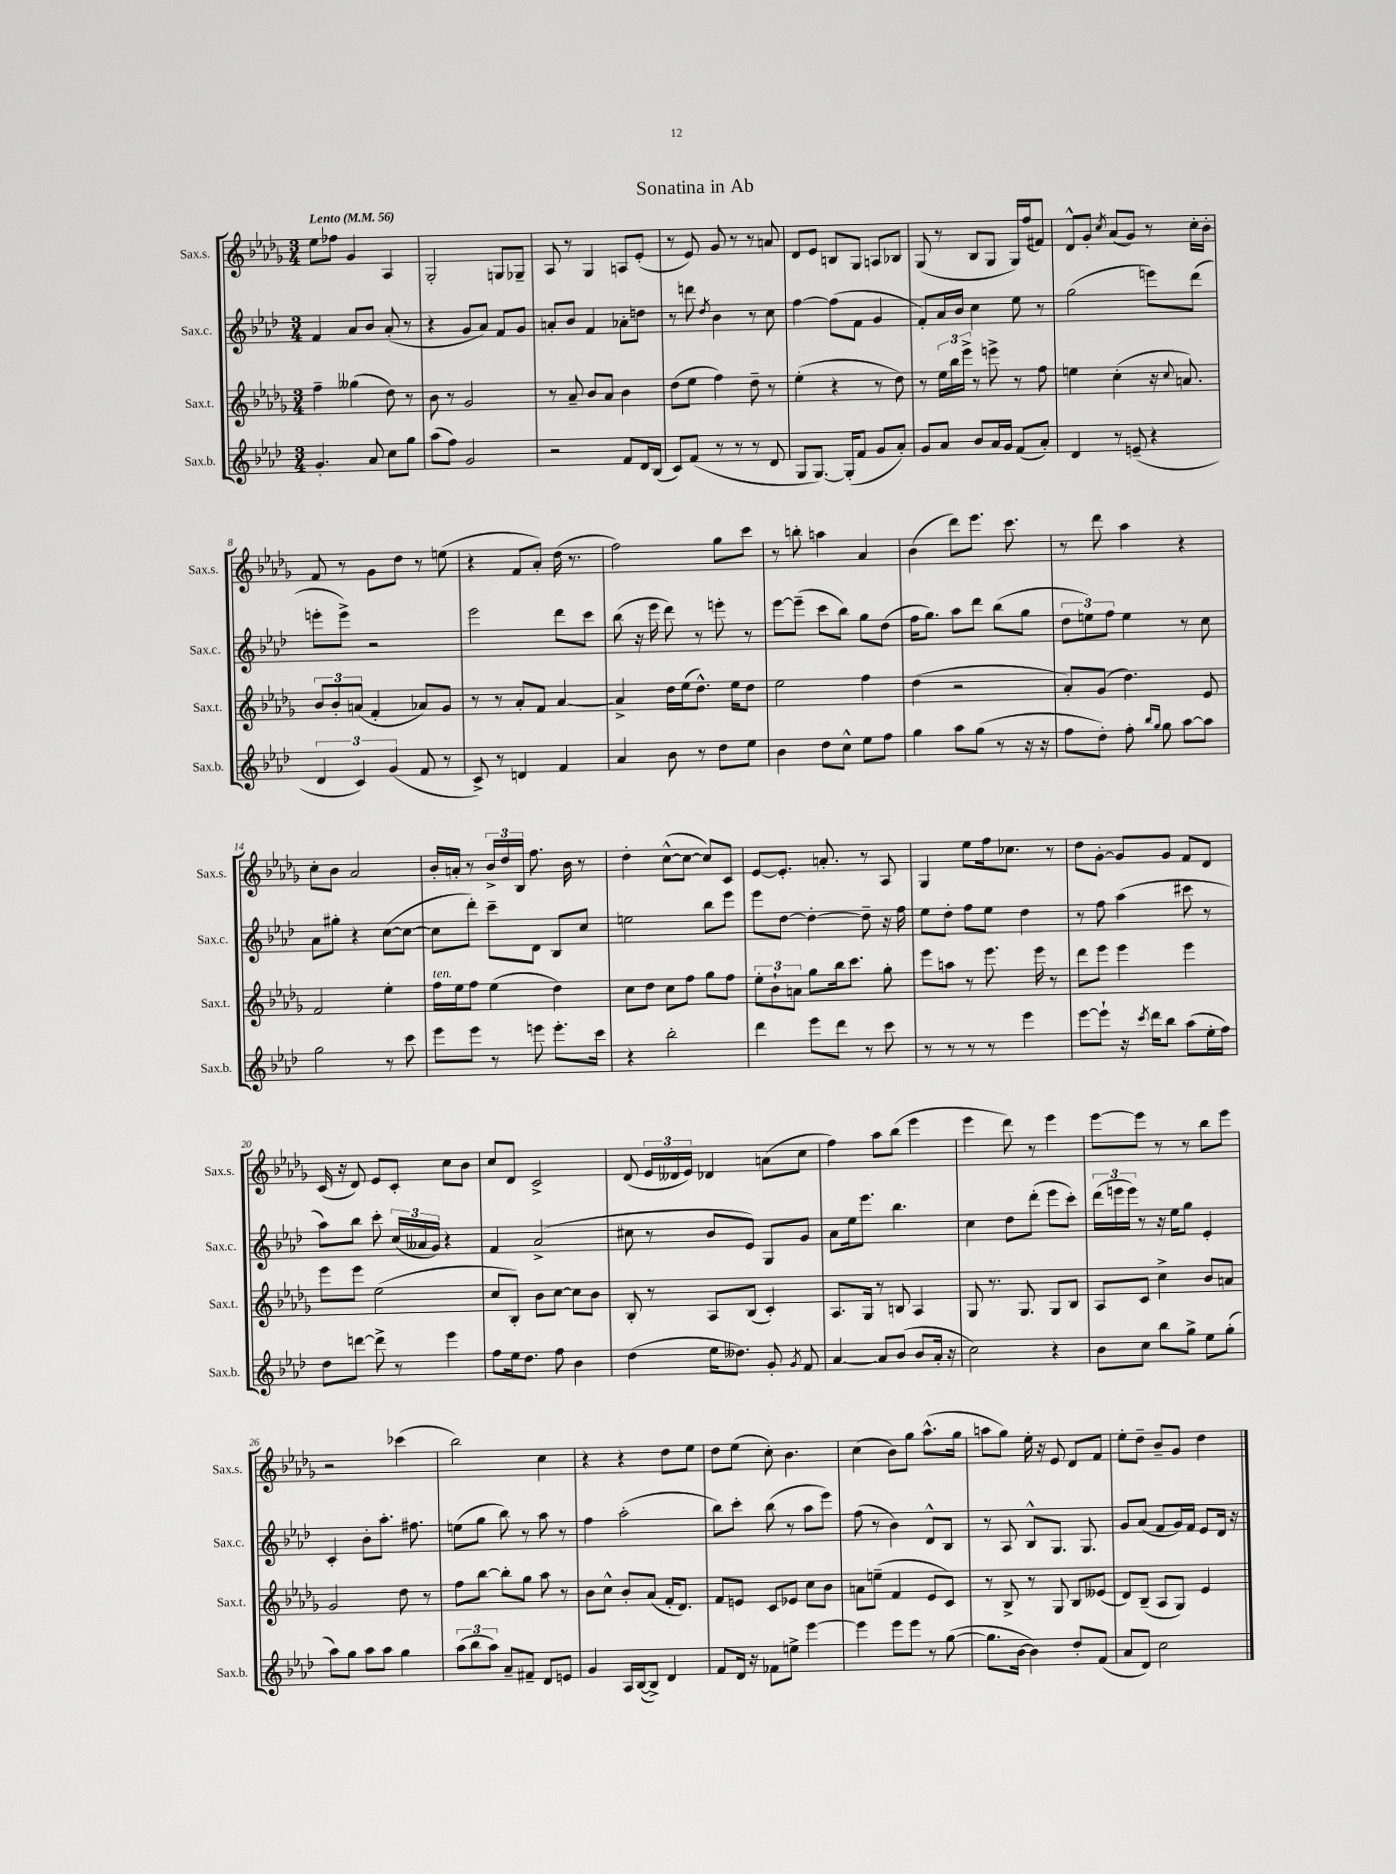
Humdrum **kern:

**kern	**kern	**kern	**kern
*part4	*part3	*part2	*part1
*staff4	*staff3	*staff2	*staff1
*I"Sax.b.	*I"Sax.t.	*I"Sax.c.	*I"Sax.s.
*I'Sax.b.	*I'Sax.t.	*I'Sax.c.	*I'Sax.s.
*clefG2	*clefG2	*clefG2	*clefG2
*k[b-e-a-d-]	*k[b-e-a-d-g-]	*k[b-e-a-d-]	*k[b-e-a-d-g-]
*M3/4	*M3/4	*M3/4	*M3/4
*MM56	*MM56	*MM56	*MM56
=1	=1	=1	=1
!	!	!	!LO:TX:a:B:t=Lento
4.g'/	4ff~\	4f/	8ee-\L
.	.	.	8ff-X\J
.	(4gg--X\	8a-/L	4g-/
8a-/	.	8b-/J	.
8cc\L	8dd-\)	(8a-'/	4A-/
8gg\J	8r	8r	.
=2	=2	=2	=2
(8aa-\L	8b-\	4r	2G-'/
8ff\J)	8r	.	.
2g/	2g-/	8g/L	.
.	.	8a-/J)	.
.	.	8f/L	8Gn/L
.	.	8g/J	8G-X~/J
=3	=3	=3	=3
2r	8r	8an'/L	8A-/
.	8a-~/	8b-/J	8r
.	8b-/L	4f/	4G-/
.	8a-/J	.	.
8f/L	4b-\	8a-X'\L	8An/L
16d-/L	.	8ddn\J	(8e-'/J
(16B-/JJ	.	.	.
=4	=4	=4	=4
8c/L)	(8dd-\L	8r	8r
(8f/J	8ee-\J	8dddn\	8e-/)
.	.	8qdd-/	.
8r	4ff\)	4b-\	8g-/
8r	.	.	8r
8r	8dd-~\	8r	8r
8d-/	8r	8cc\	8an/
=5	=5	=5	=5
8G/L	(4ee-'\	[4ff\	8d-/L
[8.G/J)	.	.	8e-/J
.	4r	(8ff\L]	8Bn/L
(16G'/KL]	.	.	.
8f/J	.	8f\J	8G-/J
8g/L	8r	4g/	8An/L
8a-'/J)	8dd-\)	.	8B-X/J
=6	=6	=6	=6
8g/L	8r	8f'/L)	(8G-/
8a-/J	24ee-\LL	16a-/L	8r
.	24bb-\	.	.
.	.	16b-/JJ	.
.	24eee-^\JJ	.	.
8b-/L	8r	4cc\	8B-/L
16a-/L	8eeen^\	.	8G-/J
16g/JJ	.	.	.
(8f/L	8r	8ee-\	16G-/LL)
.	.	.	(16ff/J
8a-'/J)	8ff\	8r	8f#X/J)
=7	=7	=7	=7
4d-/	4een\	(2gg\	8d-^^/L
.	.	.	8g-'/J
.	.	.	8qcc/
8r	(4cc'\	.	(8a-/L
(8en~/	.	.	8g-/J)
4r	16r	8eeen\L)	8r
.	8qqcc/	.	.
.	8.an/)	.	.
.	.	(8ddd-\J	16cc'\LL
.	.	.	16b-'\JJ
!!LO:LB:g=z
=8	=8	=8	=8
6d-/	12b-/L	8eeen'\L	8f/
.	12b-'/	.	.
.	.	8eee^\J)	8r
6c/)	(12an/J	.	.
.	4f'/	2r	8g-\L
(6g/	.	.	.
.	.	.	8dd-\J
8f/	8a-X/L)	.	8r
8r	8g-/J	.	(8een\
=9	=9	=9	=9
8c^/)	8r	2eee-\	4r
8r	8r	.	.
4dn/	8a-'/L	.	8f/L
.	8f/J	.	8a-'/J)
4f/	[4a-/	8ddd-\L	(16dd-\
.	.	.	8.r
.	.	8ccc\J	.
=10	=10	=10	=10
4a-/	4a-^/]	(8bb-\	2ff\)
.	.	16r	.
.	.	16eee-\	.
8b-\	16dd-\LL	8ddd-\)	.
.	(16ee-\J	.	.
8r	8.dd-^^\J)	8r	.
8dd-\L	.	8eeen'\	8gg-\L
.	16ee-\KL	.	.
8ee-\J	8dd-\J	8r	8ccc\J
=11	=11	=11	=11
4b-\	2ee-\	[8eee-\L	8r
.	.	(8eee-~\J]	8bbn'\
8dd-\L	.	8ccc\L	4aan\
8cc^^\J	.	8bb-\J)	.
8ee-\L	4ff\	8gg\L	4a-/
8ff\J	.	(8dd-\J	.
=12	=12	=12	=12
4gg\	(4dd-\	16ff\KL	(4b-\
.	.	8.gg\J)	.
8aa-\L	2r	8aa-\L	8ddd-\L)
(8gg\J	.	8ddd-\J	8.eee-\J
8r	.	(8bb-\L	.
.	.	.	8.ccc\
16r	.	8gg\J	.
16r	.	.	.
=13	=13	=13	=13
8ff\L	8a-'/L)	12dd-\L	8r
.	.	12een\)	.
8dd-'\J)	(8g-/J	.	8ddd-\
.	.	12ff\J	.
8ff'\	4.dd-\)	4ee\	4aa-\
16qqbb-/LL	.	.	.
16qqgg/JJ	.	.	.
8gg\	.	.	.
[8aa-\L	.	8r	4r
8aa-\J]	8e-/	8cc\	.
!!LO:LB:g=z
=14	=14	=14	=14
2gg\	2f/	8a-\L	8cc'\L
.	.	8gg#X'\J	8b-\J
.	.	4r	2a-/
8r	4ee-'\	([8cc\L	.
8ccc\	.	8cc\J_	.
=15	=15	=15	=15
!	!LO:TX:a:i:t=ten.	!	!
8eee-\L	16ff\LL	8cc\L]	16b-'/LL
.	16ee-\J	.	16an'/JJ
8eee-\J	8ff\J	8ddd-'\J)	8r
8r	(4ee-\	8ccc~\L	24b-^/LL
.	.	.	24dd-/
.	.	.	24B-/JJ
8eeen\	.	8d-\J	8.ff\
8.eee'\L	4dd-\)	8B-/L	.
.	.	.	16b-\
.	.	8cc/J	8r
16ccc\Jk	.	.	.
=16	=16	=16	=16
4r	8cc\L	2een\	4dd-'\
.	8dd-\J	.	.
2bb-'\	8cc\L	.	([8cc^^\L
.	8ff\J	.	8cc\J_
.	8gg-\L	8bb-\L	8cc/L])
.	8ff\J	8eee-\J	8c/J
=17	=17	=17	=17
4ddd-\	12ee-'\L	8eee-\L	[8e-/L
.	12b-`\	.	.
.	.	[8dd-\J	8.e-'/J]
.	12an\J	.	.
8eee-\L	8gg-\L	4dd-'\_	.
.	.	.	8.an'/
8ddd-\J	16bb-\k	.	.
.	8.ccc\J	.	.
8r	.	8dd-~\]	8r
8ccc\	8gg-'\	16r	8A-/
.	.	16ff\	.
=18	=18	=18	=18
8r	8eee-\L	8ee-\L	4G-/
8r	8aan\J	8dd-'\J	.
8r	8r	8ff\L	8ee-\L
8r	8.eee-\	8ee-\J	16ff\k
.	.	.	8.cc-X\J
4eee-\	.	4dd-\	.
.	16eee-\	.	.
.	8r	.	8r
=19	=19	=19	=19
[8eee-\L	8ddd-\L	8r	8dd-\L
8eee-`\J]	8eee-\J	8ff\	[8g-'\J
16r	4eee-\	(4aa-\	8g-/L]
8qccc/	.	.	.
16ddd-\KL	.	.	.
8bb-\J	.	.	8g-/J
(8aa-\L	4eee-\	8ccc#X\	8f/L
16ee-'\L	.	8r	8d-/J
16ff\JJ)	.	.	.
!!LO:LB:g=z
=20	=20	=20	=20
8dd-\L	8eee-\L	8aa-\L)	(16c/
.	.	.	16r
[8dddn\J	8eee-\J	8bb-\J	8d-/)
8ddd^\]	(2ee-\	8ccc'\	8e-/L
8r	.	(24cc/LL	8c'/J
.	.	24a--X/	.
.	.	24g/JJ)	.
4eee-\	.	4r	8cc\L
.	.	.	8b-\J
=21	=21	=21	=21
8ff\L	8cc/L	4f/	8cc/L
16ee-\k	8B-'/J)	.	8d-/J
8.dd-\J	.	.	.
.	8b-\L	(2a-^/	2c^/
8ff\	[8cc\J	.	.
4b-\	8cc\L]	.	.
.	8b-\J	.	.
=22	=22	=22	=22
(4dd-\	8B-'/	8cc#X\	(8d-/
.	8r	8r	24e-/LL
.	.	.	24d--X/
.	.	.	24e-/JJ)
16ee-\KL	8A-/L	8b-/L	4d-X/
8.dd--X\J)	.	.	.
.	(8B-/J	8e-/J)	.
8g'/	4c'/)	8G/L	(8an\L
8qg/	.	.	.
8f/	.	8g/J	8cc\J
=23	=23	=23	=23
[4a-/	8.A-/L	8a-\L	4ff\)
.	.	16ee-\k	.
.	16G-/Jk	8.eee-\J	.
8a-/L]	8r	.	8aa-\L
(8b-/J	8Bn/	4.bb-\	(8bb-\J
8b-/L	4A-/	.	4eee-\
16a-'/Jk	.	.	.
16r	.	.	.
=24	=24	=24	=24
2cc\)	8G-/	4cc\	4eee-\
.	8.r	.	.
.	.	8dd-\L	8ddd-\)
.	8.G-/	.	.
.	.	(8ddd-'\J	8r
4r	8G-/L	8eee-\L	4eee-\
.	8B-/J	8ccc'\J)	.
=25	=25	=25	=25
8b-\L	8A-/L	(24ddd-\LL	[8eee-\L
.	.	24eeen\	.
.	.	24eee\JJ)	.
8cc\J	8c/J	8r	8eee-\J]
8bb-\L	4cc^\	16r	8r
.	.	16ee-\KL	.
8gg^\J	.	8gg\J	8r
8ee-\L	8b-/L	4e-'/	8bb-\L
(8gg'\J	8an/J	.	8eee-\J
!!LO:LB:g=z
=26	=26	=26	=26
8aa-\L)	2g-/	4c'/	2r
8gg\J	.	.	.
8aa-\L	.	8b-'\L	.
8aa-\J	.	8.aa-'\J	.
4gg\	8dd-\	.	(4ccc-X\
.	.	8.ff#X\	.
.	8r	.	.
=27	=27	=27	=27
(12aa-\L	8ff\L	(8een\L	2bb-\)
12bb-\	.	.	.
.	[8bb-\J	8gg\J	.
12aa-\J)	.	.	.
8a-~/L	8bb-'\L]	8bb-\)	.
8f#X~/J	8gg-\J	8r	.
8d-/L	8aa-\	8aa-\	4cc\
8en/J	8r	8r	.
=28	=28	=28	=28
4g/	8b-\L	4ff\	4r
.	8cc^^\J	.	.
16A-/LL	8b-'/L	(2aa-'\	4r
([16B-/J	.	.	.
8B-^/J])	(8a-/J	.	.
4d-/	16f'/KL	.	8dd-\L
.	8.d-/J)	.	.
.	.	.	8ee-\J
=29	=29	=29	=29
8f/L	8f/L	8bb-\L)	8dd-\L
16d-/Jk	8en/J	8ccc'\J	(8ee-\J
16r	.	.	.
8f-X\L	8c/L	(8bb-\	8cc'\)
8een^\J	8e-X/J	8r	4.b-\
[4eee-\	8cc\L	8aa-\L	.
.	8b-\J	8eee-\J)	.
=30	=30	=30	=30
4eee-\]	8an\L	(8ff\	(4cc\
.	(8een~\J	8r	.
8eee-\L	4f/	4b-\)	8b-\L)
8eee-\J	.	.	8gg-\J
8r	8e-/L	8d-^^/L	(8.aa-^^\L
([8gg\	8c/J)	8B-/J	.
.	.	.	16gg-\Jk
=31	=31	=31	=31
8.gg\L]	8r	8r	8aan\L
.	8B-^/	8A-/	8gg-\J)
[16b-\Jk	.	.	.
4b-\])	8r	8B-^^/L	16ee-'\
.	.	.	16r
.	8G-/	8.G/J	8e-/
8dd-'/L	8B-/L	.	8d-/L
.	.	8.G/	.
(8f/J	(8e--X/J	.	8f/J
=32	=32	=32	=32
8a-/L	8d-/L)	8g/L	8ee-'\L
8d-/J)	(8B-~/J	(8a-/J	8dd-~\J
2cc\	8A-/L	8f/L	8b-~/L
.	8G-/J)	16g/L)	8g-/J
.	.	16f/JJ	.
.	4e-/	8e-/L	4dd-\
.	.	16d-/Jk	.
.	.	16r	.
==	==	==	==
*-	*-	*-	*-
